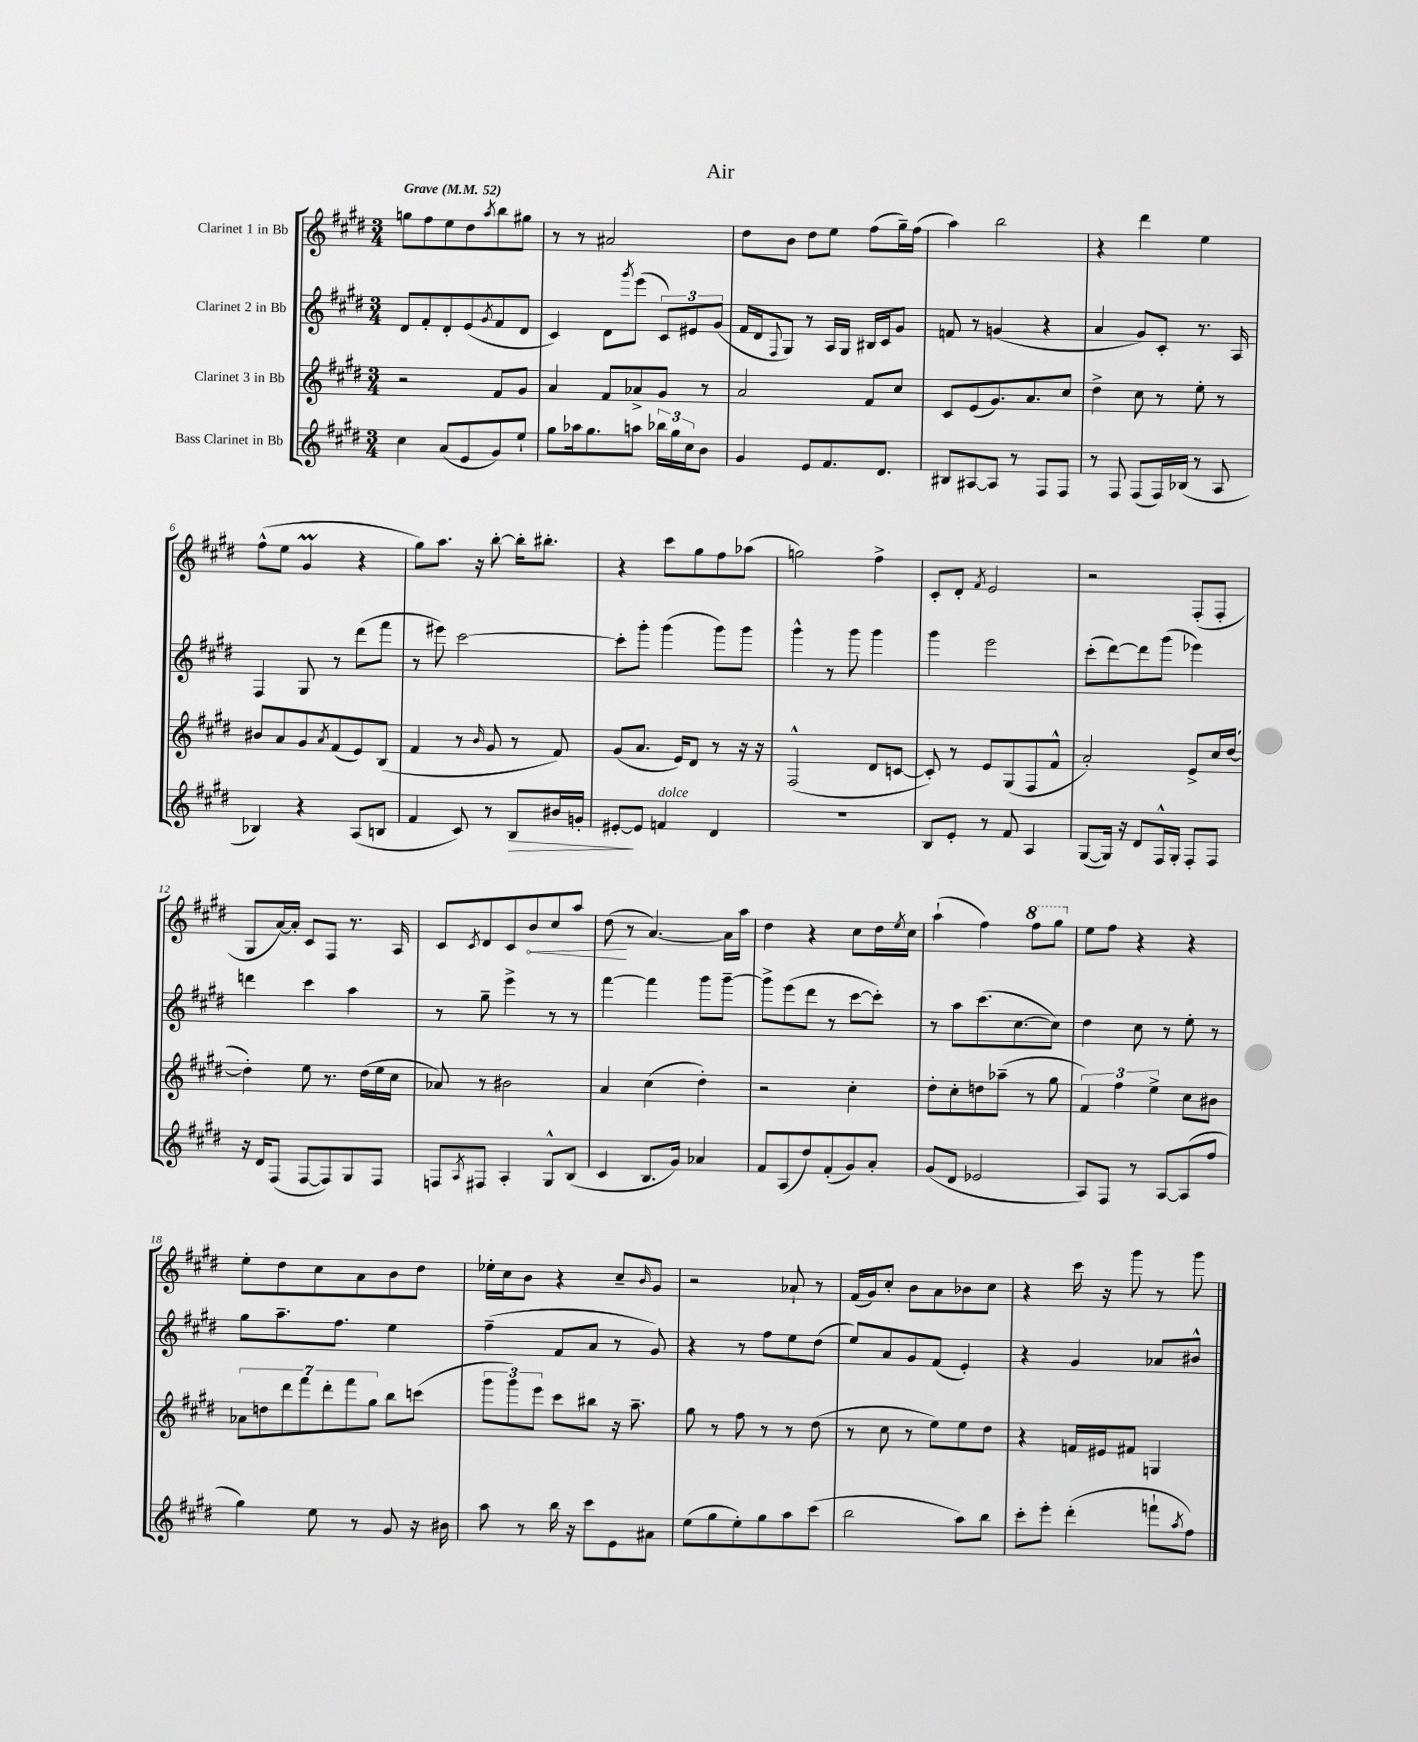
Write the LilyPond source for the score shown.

\header { title = "Air" }
<<
\new StaffGroup <<
\new Staff = "s0" \with { instrumentName = "Clarinet 1 in Bb" } {
    \clef treble \key e \major \numericTimeSignature \time 3/4 \tempo "Grave" 4 = 52
    g''8 fis''8 e''8 dis''8 \acciaccatura { a''8 } b''8 gis''8 |
    r8 r8 ais'2 |
    dis''8 b'8 dis''8 e''8 fis''8( gis''16--) fis''16( |
    a''4) b''2 |
    r4 dis'''4 e''4 |
    fis''8-^( e''8 gis'4\prall r4 |
    gis''8) a''8. r16 b''8~-. b''16-. bis''8.-. |
    r4 cis'''8 gis''8 fis''8 aes''8( |
    g''2) fis''4-> |
    cis'8-. dis'8-. \acciaccatura { fis'8 } e'2 |
    r2 fis8-.( fis8-. |
    gis8 a'16~) a'16-. cis'8 fis8 r8. a16 |
    cis'8 \acciaccatura { cis'8 } dis'8 cis'8 \once \override Hairpin.circled-tip = ##t b'8\< cis''8 a''8 |
    dis''8\!( r8 a'4.~) a'16 a''16 |
    dis''4 r4 cis''8 dis''16 \acciaccatura { e''8 } cis''16 |
    a''4-!( fis''4) \ottava #1 fis'''8 gis'''8 \ottava #0 |
    e''8 fis''8 r4 r4 |
    e''8-. dis''8 cis''8 a'8 b'8 dis''8 |
    ees''16-. cis''16 b'8 r4 cis''8-- \grace { b'16 } gis'8 |
    r2 aes'8-! r8 |
    fis'16( gis'16) cis''8-. b'8 a'8 bes'8 cis''8 |
    r4 cis'''16 r16 gis'''8 r8 gis'''8 \bar "|." |
}
\new Staff = "s1" \with { instrumentName = "Clarinet 2 in Bb" } {
    \clef treble \key e \major \numericTimeSignature \time 3/4
    dis'8 fis'8-. dis'8-. e'8( \acciaccatura { gis'8 } fis'8 dis'8 |
    cis'4) dis'8 \acciaccatura { gis'''8 } e'''8( \tuplet 3/2 { cis'8) eis'8 gis'8( } |
    fis'16 dis'16 \appoggiatura { fis8 } gis8) r8 a16 gis16 bis16 cis'16 gis'8 |
    f'8 r8 g'4( r4 |
    a'4 gis'8) cis'8-. r8. a16 |
    fis4 gis8 r8 dis'''8( fis'''8 |
    r8 eis'''8) cis'''2~ |
    cis'''8-. gis'''8-. gis'''4( gis'''8) gis'''8 |
    gis'''4-^ r8 gis'''8 gis'''4 |
    gis'''4 e'''2 |
    cis'''8-.( dis'''8~) dis'''8 gis'''8( ees'''4) |
    d'''4 cis'''4 a''4 |
    r8 gis''8-- e'''4-> r8 r8 |
    fis'''4~ fis'''4 gis'''8 gis'''8~-- |
    gis'''8-> e'''8( dis'''8 r8 cis'''8~ cis'''8-.) |
    r8 a''8 cis'''8.( cis''8.~ cis''8) |
    dis''4 cis''8 r8 e''8-. r8 |
    gis''8 a''8.-- fis''8. e''4 |
    fis''4--( fis'8 a'8 r8 gis'8) |
    r4 r8 fis''8 e''8 dis''8( |
    e''8) a'8 gis'8 fis'8( e'4-.) |
    r4 gis'4 aes'8 bis'8-^ \bar "|." |
}
\new Staff = "s2" \with { instrumentName = "Clarinet 3 in Bb" } {
    \clef treble \key e \major \numericTimeSignature \time 3/4
    r2 fis'8 gis'8 |
    a'4 fis'8 aes'8-> gis'8 r8 |
    a'2 fis'8 cis''8 |
    cis'8 e'8( gis'8.) a'8. cis''8 |
    dis''4-> cis''8 r8 e''8-. r8 |
    bis'8 a'8 gis'8 \acciaccatura { a'8 } fis'8( e'8) b8( |
    fis'4 r8 \grace { b'16 } gis'8 r8 fis'8) |
    gis'8( a'8. e'16) dis'8 r8 r16 r16 |
    fis2-^( dis'8 c'8~ |
    c'8-.) r8 e'8 gis8( fis8 fis'8-^ |
    a'2-.) e'8-> cis''16 dis''16~( |
    dis''4-.) e''8 r8. dis''16( e''16 cis''16 |
    aes'8) r8 bis'2 |
    a'4 cis''4( dis''4-.) |
    r2 cis''4-. |
    dis''8-. cis''8-. d''8 aes''8--( r8 gis''8 |
    \tuplet 3/2 { fis'4) fis''4 e''4-> } cis''8 bis'8 |
    \tuplet 7/4 { aes'8 d''8 dis'''8 fis'''8 dis'''8-. fis'''8 gis''8 } b''8 c'''8( |
    \tuplet 3/2 { gis'''8 gis'''8) e'''8 } cis'''8 bis''8 r16 a''8.-- |
    gis''8 r8 fis''8 r8 r8 dis''8( |
    r8 cis''8 r8 e''8) e''8 dis''8 |
    r4 f'16 eis'16 fis'8 g4 \bar "|." |
}
\new Staff = "s3" \with { instrumentName = "Bass Clarinet in Bb" } {
    \clef treble \key e \major \numericTimeSignature \time 3/4
    cis''4 a'8( e'8 gis'8) e''8-! |
    gis''8 aes''16 gis''8. a''8 \tuplet 3/2 { bes''16 gis''16 cis''16 } b'8 |
    gis'4 e'8 fis'8. dis'8. |
    bis8 ais8~ ais8 r8 fis8 fis8 |
    r8 fis8 fis8( fis16) bes16( r8 a8 |
    bes4) r4 a8( b8 |
    fis'4 cis'8) r8 b8\> bis'16 g'16-. |
    eis'8~-.\! eis'8 f'4^\markup { \italic "dolce" } dis'4 |
    R2. |
    b8 e'8-. r8 fis'8 a4 |
    gis8~( gis16) r16 dis'8 fis16-^ gis16-. fis8-. fis8 |
    r16 dis'16 fis8( fis8~ fis8) gis8 fis8 |
    f8 \acciaccatura { a8 } fis8 a4-. gis8-^ b8( |
    cis'4 b8. gis'16) aes'4 |
    fis'8 a8( dis''8) fis'8-.( gis'8) a'8-. |
    gis'8( dis'8 ees'2 |
    a8) fis8 r8 a8~ a8( fis''8 |
    gis''4) e''8 r8 gis'8 r16 bis'16 |
    a''8 r8 b''16 r16 cis'''8 e'8 ais'8 |
    e''8( gis''8 e''8-.) gis''8 a''8 cis'''8( |
    b''2 a''8) b''8 |
    cis'''8-. e'''8-. dis'''4-.( f'''8-! \acciaccatura { a''8 } fis''8) \bar "|." |
}
>>
>>
